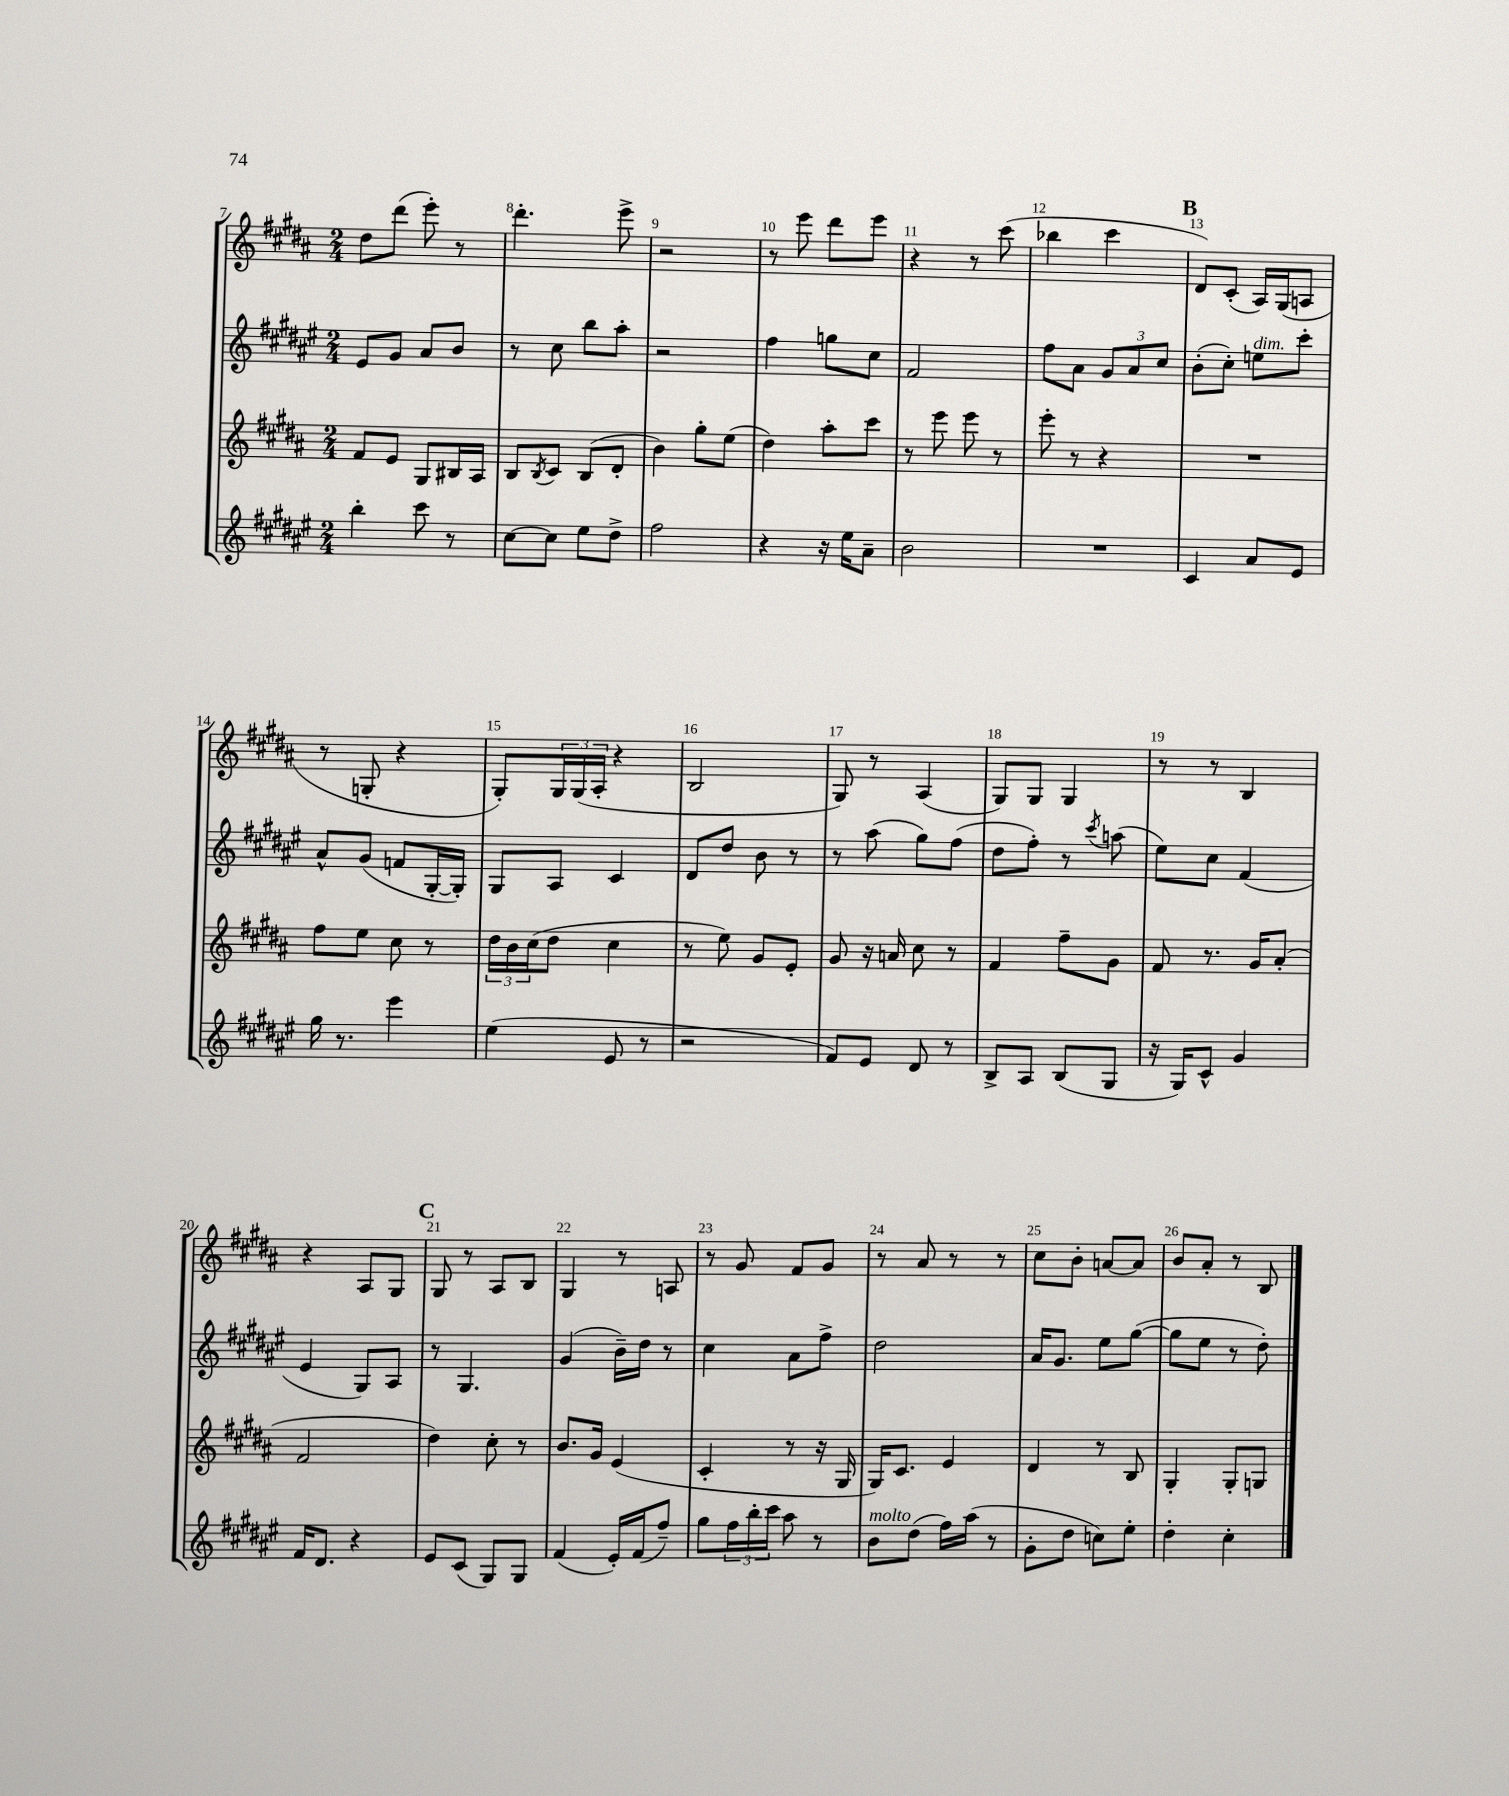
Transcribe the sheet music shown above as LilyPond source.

<<
\new StaffGroup <<
\new Staff = "s0" {
    \clef treble \key b \major \numericTimeSignature \time 2/4
    dis''8 dis'''8( e'''8-.) r8 |
    dis'''4.-. e'''8-> |
    r2 |
    r8 e'''8 dis'''8 e'''8 |
    r4 r8 cis'''8( |
    bes''4 cis'''4 |
    \mark \markup { \bold "B" } dis'8) cis'8-.( ais16) gis16( a8 |
    r8 g8-. r4 |
    gis8-.) \tuplet 3/2 { gis16 gis16( ais16-. } r4 |
    b2 |
    gis8) r8 ais4( |
    gis8) gis8 gis4 |
    r8 r8 b4 |
    r4 ais8 gis8 |
    \mark \markup { \bold "C" } gis8 r8 ais8 b8 |
    gis4 r8 a8 |
    r8 gis'8 fis'8 gis'8 |
    r8 ais'8 r8 r8 |
    cis''8 b'8-. a'8~ a'8 |
    b'8 ais'8-. r8 b8 \bar "|." |
}
\new Staff = "s1" {
    \clef treble \key fis \major \numericTimeSignature \time 2/4
    eis'8 gis'8 ais'8 b'8 |
    r8 cis''8 b''8 ais''8-. |
    r2 |
    fis''4 g''8 cis''8 |
    fis'2 |
    fis''8 ais'8 \tuplet 3/2 { gis'8 ais'8 cis''8 } |
    \mark \markup { \bold "B" } b'8-.( cis''8-.) e''8^\markup { \italic "dim." } cis'''8-. |
    ais'8-^ gis'8( f'8 gis16~-. gis16-.) |
    gis8 ais8 cis'4 |
    dis'8 dis''8 b'8 r8 |
    r8 ais''8( gis''8) fis''8( |
    dis''8 fis''8-.) r8 \acciaccatura { cis'''8 } a''8( |
    eis''8) cis''8 fis'4( |
    eis'4 gis8) ais8 |
    \mark \markup { \bold "C" } r8 gis4. |
    gis'4( b'16--) dis''16 r8 |
    cis''4 ais'8 fis''8-> |
    dis''2 |
    ais'16 gis'8. eis''8 gis''8~( |
    gis''8 eis''8 r8 dis''8-.) \bar "|." |
}
\new Staff = "s2" {
    \clef treble \key b \major \numericTimeSignature \time 2/4
    fis'8 e'8 gis8 bis16 ais16 |
    b8 \acciaccatura { b8 } cis'8 b8( dis'8-. |
    b'4) gis''8-. e''8( |
    dis''4) ais''8-. cis'''8 |
    r8 e'''8 e'''8 r8 |
    e'''8-. r8 r4 |
    \mark \markup { \bold "B" } R2 |
    fis''8 e''8 cis''8 r8 |
    \tuplet 3/2 { dis''16 b'16 cis''16( } dis''8 cis''4 |
    r8 e''8) gis'8 e'8-. |
    gis'8 r16 a'16 cis''8 r8 |
    fis'4 fis''8-- gis'8 |
    fis'8 r8. gis'16 ais'8-.( |
    fis'2 |
    \mark \markup { \bold "C" } dis''4) cis''8-. r8 |
    b'8. gis'16 e'4( |
    cis'4-. r8 r16 gis16 |
    gis16) cis'8. e'4 |
    dis'4 r8 b8 |
    gis4-. gis8-. g8 \bar "|." |
}
\new Staff = "s3" {
    \clef treble \key fis \major \numericTimeSignature \time 2/4
    b''4-. cis'''8 r8 |
    cis''8~ cis''8 eis''8 dis''8-> |
    fis''2 |
    r4 r16 eis''16 ais'8-- |
    b'2 |
    R2 |
    \mark \markup { \bold "B" } cis'4 ais'8 eis'8 |
    gis''16 r8. eis'''4 |
    eis''4( eis'8 r8 |
    r2 |
    fis'8) eis'8 dis'8 r8 |
    b8-> ais8 b8( gis8 |
    r16 gis16) cis'8-^ gis'4 |
    fis'16 dis'8. r4 |
    \mark \markup { \bold "C" } eis'8 cis'8( gis8) gis8 |
    fis'4( eis'16-.) fis'16( fis''8--) |
    gis''8 \tuplet 3/2 { fis''16 b''16-. cis'''16 } ais''8 r8 |
    b'8^\markup { \italic "molto" } dis''8( fis''16) ais''16( r8 |
    gis'8-. dis''8 c''8) eis''8-. |
    dis''4-. cis''4-. \bar "|." |
}
>>
>>
\layout { \context { \Score currentBarNumber = #7 \override BarNumber.break-visibility = ##(#f #t #t) barNumberVisibility = #all-bar-numbers-visible } }
